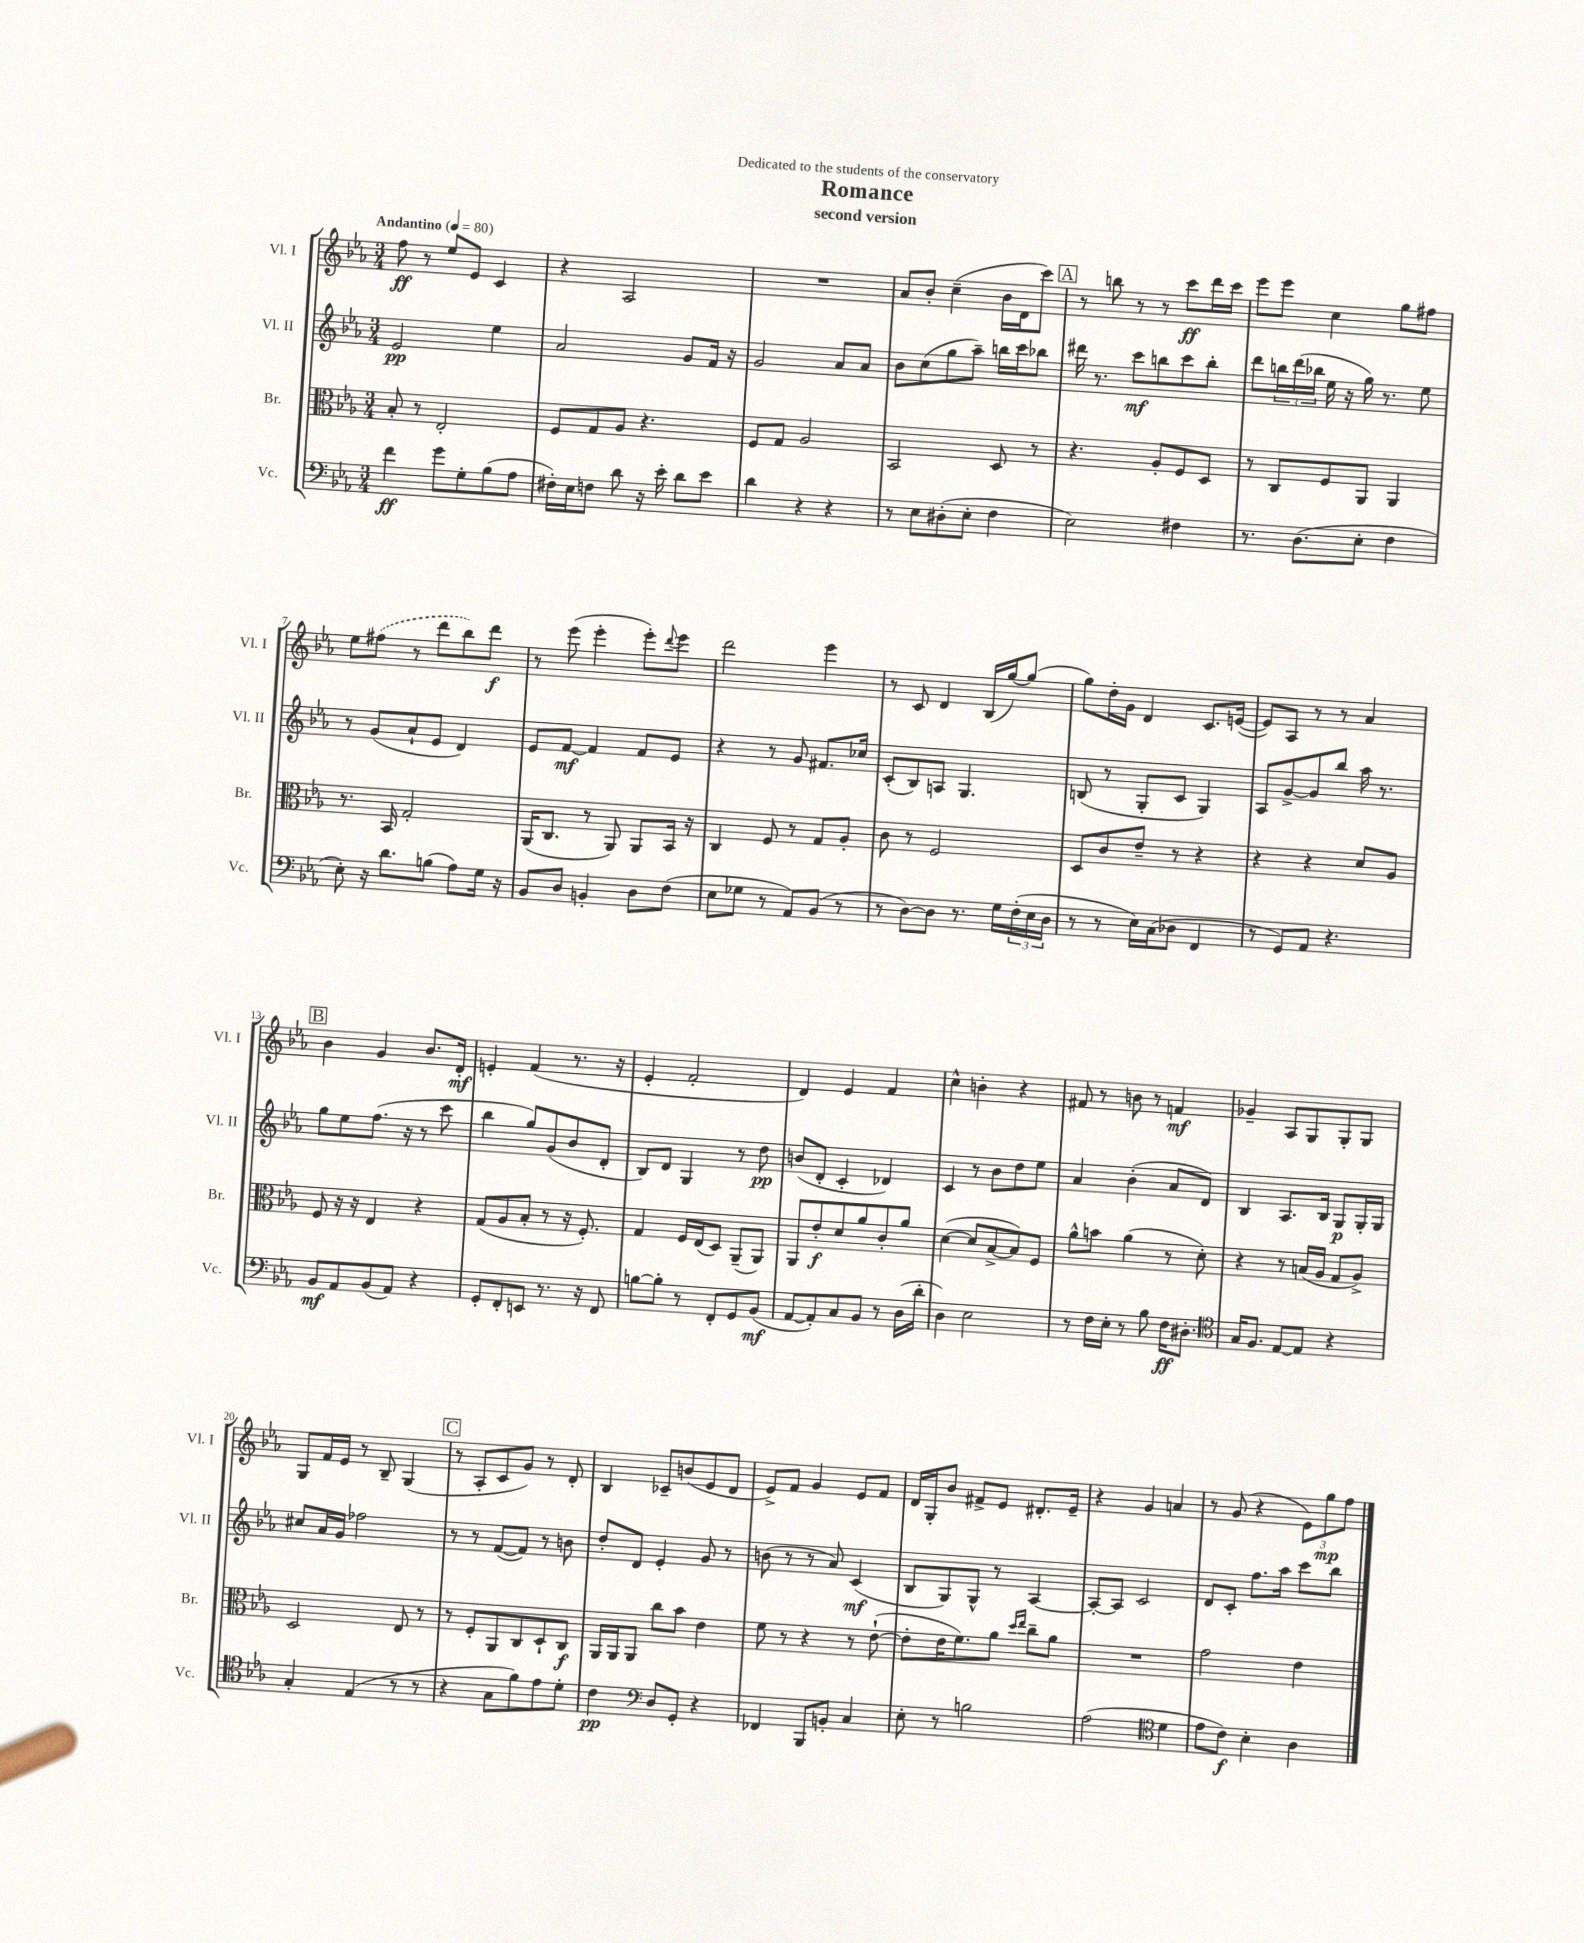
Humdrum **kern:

**kern	**kern	**kern	**kern
*staff4	*staff3	*staff2	*staff1
*clefF4	*clefC3	*clefG2	*clefG2
*k[b-e-a-]	*k[b-e-a-]	*k[b-e-a-]	*k[b-e-a-]
*M3/4	*M3/4	*M3/4	*M3/4
*MM80	*MM80	*MM80	*MM80
4f\	8B-'/	2e-/	8ff\
.	8r	.	8r
8g\L	2E-'/	.	8ee-/L
8G'\	.	.	8e-/J
(8B-\	.	4ee-\	4c/
8A-\J	.	.	.
=	=	=	=
16F#'\LL)	8F/L	2a-/	4r
16E-\J	.	.	.
8F\J	8G/	.	.
8d\	8A-/J	.	2A-/
16r	4.r	.	.
16e-'\	.	.	.
8d\L	.	8g/L	.
8e-\J	.	16f/Jk	.
.	.	16r	.
=	=	=	=
4d\	8F/L	2g/	2.r
.	8G/J	.	.
4r	2A-/	.	.
4r	.	8a-/L	.
.	.	8a-/J	.
=	=	=	=
8r	2BB-/	8b-\L	8a-/L
8E-\L	.	(8cc\	8b-'/J
(8D#'\	.	8gg\	(4cc~\
8E-'\J	.	8aa-~\J)	.
4F\	8D/	16bb\LL	16b-\LL
.	.	16ccc\J	16d\J
.	8r	8bb-\J	8ccc\J)
=	=	=	=
2E-\)	4.r	16ddd#\	8r
.	.	8.r	.
.	.	.	8bb\
.	.	8ccc\L	8r
.	8A-'/L	8bb\	8r
4F#\	8F/	8ccc\	8ccc\L
.	8D/J	8bb'\J	16ddd\L
.	.	.	16ccc\JJ
=	=	=	=
8.r	8r	8ddd\L	8eee-\L
.	8C/L	24bb\L	8eee-\J
.	.	(24ddd\	.
(8.D\L	.	.	.
.	.	24bb-\JJ	.
.	8F/	16ee-\	4cc\
.	.	16r	.
8E-'\J	8AA-/J	16gg\)	.
.	.	8.r	.
4F\	4AA-/	.	8gg\L
.	.	8ee-\	8ff#\J
=	=	=	=
8E-'\)	8.r	8r	8ee-\L
16r	.	(8g/L	(8ff#\J
8.d\L	16BB-/	.	.
.	2G'/	8a-`/	8r
(8B\J	.	8e-/J	8ddd\L
8A-\L)	.	4d/)	8bb-\)
16G\Jk	.	.	8ddd\J
16r	.	.	.
=	=	=	=
8BB-/L	(16AA-/LK	8e-/L	8r
.	8.C/J	.	.
8D/J	.	[8f/J	(8eee-\
4BB'/	8r	4f/]	4eee-'\
.	8AA-/)	.	.
8D\L	8AA-/L	8f/L	8eee-'\L)
.	.	.	8qqddd/
(8F\J	16BB-/Jk	8e-/J	8eee-\J
.	16r	.	.
=	=	=	=
8E-\L	4C/	4r	2ddd\
8G-\J	.	.	.
8r	8F/	8r	.
8AA-/L)	8r	8g/	.
(8BB-/J	8G/L	8.f#/L	4eee-\
8r	8A-'/J	.	.
.	.	16cc-/Jk	.
=	=	=	=
8r	8c\	(8c'/L	8r
[8D\L)	8r	8B-/)	8c/
8D\]J	2F/	8A/J	4d/
8.r	.	4.G/	.
.	.	.	(16B-/LL
16G\LL	.	.	[16gg/J)
(24F'\	.	.	(8gg/]J
24E-\	.	.	.
24D\JJ	.	.	.
=	=	=	=
8r	8D/L	(8B/	8gg\L)
8r	8c/	8r	16dd'\L
.	.	.	16g\JJ
16E-\LL)	8e-~/J	8G'/L	4d/
(16C\J	.	.	.
8D-\J	8r	8c/J	.
4FF/	4r	4G/)	8.c/L
.	.	.	([16e/Jk
=	=	=	=
8r	4r	8A-/L	8e/]L)
8GG/L)	.	[8g^/	8A-/J
8AA-/J	4r	8g/]	8r
4.r	.	8bb-/J	8r
.	8d/L	16aa-\	4a-/
.	.	8.r	.
.	8A-/J	.	.
=	=	=	=
8BB-/L	8F/	8gg\L	4b-\
8AA-/	16r	8ee-\	.
.	16r	.	.
(8BB-/	4E-/	(8.ff\J	4g/
8AA-/J)	.	.	.
.	.	16r	.
4r	4r	8r	8.b-/L
.	.	8ccc\	.
.	.	.	16d'/Jk
=	=	=	=
8GG'/L	(8G/L	4bb-\	4e'/
8FF'/	8A-/	.	.
8EE/J	8B-'/J	8gg/L)	(4f/
8.r	8r	(8g/	.
.	16r	8b-/	8.r
16r	8.F'/)	.	.
8FF/	.	8d'/J	.
.	.	.	16r
=	=	=	=
[8B\L	4G/	8B-/L)	4e-'/
8B'\]J	.	8d/J	.
8r	16F/LL	4G/	2f'/
.	(16E-/J	.	.
8FF'/L	8D/J)	.	.
8GG/	(8AA-~/L	8r	.
(8BB-/J	8AA-/J)	8dd\	.
=	=	=	=
[8AA-/L	8AA-/L	(8b/L	4d/)
8AA-'/])	8e-'/	8d'/J	.
8C/	8d/	4c'/	4e-/
8BB-/J	8a-/	.	.
8r	8c'/	4d-/)	4f/
(16D\LL	8a-/J	.	.
16d'\JJ	.	.	.
=	=	=	=
4D\)	([4d\	4c/	4cc^^\
2E-\	8d/]L	8r	4b'\
.	[8B-^/	8b-\L	.
.	8B-/])	8dd\	4r
.	8F/J	8ee-\J	.
=	=	=	=
8r	8a-^^\L	4a-/	8f#/
16F\LL	8b\J	.	8r
16E-'\JJ	.	.	.
8r	(4a-\	(4b-'\	8b\
8B-\	.	.	8r
16F\LK	8r	8a-/L	4f/
8.D#'\J	.	.	.
.	8d'\)	8d/J)	.
=	=	=	=
*clefC4	*	*	*
16G/LK	4r	4B-/	4g-~/
8.F/J	.	.	.
[8E-/L	8r	8.A-/L	8A-/L
8E-/]J	(16B/LL	.	8G/
.	16A-/JJ	16B-/Jk	.
4r	8G/L	8G/L	8G'/
.	8A-^/J)	16G'/L	8G/J
.	.	16G/JJ	.
=	=	=	=
4G'/	2D/	8cc#/L	8G/L
.	.	16a-/L	16f/L
.	.	16g/JJ	16e-/JJ
(4E-/	.	2ff-\	8r
.	.	.	8B-~/
8r	8E-/	.	(4G/
8r	8r	.	.
=	=	=	=
4r	8r	8r	8r
.	8F'/L	8r	8A-'/L
8G\L	8AA-/	([8f/L	8c/
8f\)	8C/	8f/]J)	8g/J)
8e-\	8D`/	8r	8r
8d'\J	8C/J	8b\	8d'/
=	=	=	=
4c\	16AA-/LL	8dd'/L	4B-/
.	16AA-/J	.	.
.	8AA-/J	8d/J	.
*clefF4	*	*	*
8D/L	8cc\L	4e-'/	8c-~/L
8GG'/J	8b-\J	.	(8b/
4r	4e-\	8g/	8e-/
.	.	8r	8d/J
=	=	=	=
4FF-/	8f\	(8b\	8e-^/L)
.	8r	8r	8f/J
8BBB-/L	4r	8r	4g/
8BB'/J	.	8a-/)	.
4C/	8r	(4c/	8e-/L
.	([8e-`\	.	8f/J
=	=	=	=
8E-'\	8e-'\]L	8B-/L	16d/LL
.	.	.	16G'/J
8r	16e-\K	8G/)	8b-/J
.	8.f\)	.	.
2B\	.	8G^^/J	8f#^/L
.	8a-\J	8r	8e-/J
.	16qqdd/LL	.	.
.	16qqee-/JJ	.	.
.	8cc~\L	[4A-/	8.d#'/L
.	8a-\J	.	.
.	.	.	16e-~/Jk
=	=	=	=
(2A-\	2.r	8A-'/_L	4r
.	.	8A-/]J	.
.	.	2c/	4g/
*clefC4	*	*	*
4d\	.	.	4a/
=	=	=	=
8e-\L	2g\	8d/L	8r
8c\J)	.	8c'/J	(8g/
4B-'\	.	8.ff\L	4r
.	.	16aa-\Jk	.
4A-\	4e-\	8ccc\L	12e-\L)
.	.	.	12gg\
.	.	8bb-\J	.
.	.	.	12ff\J
==	==	==	==
*-	*-	*-	*-
